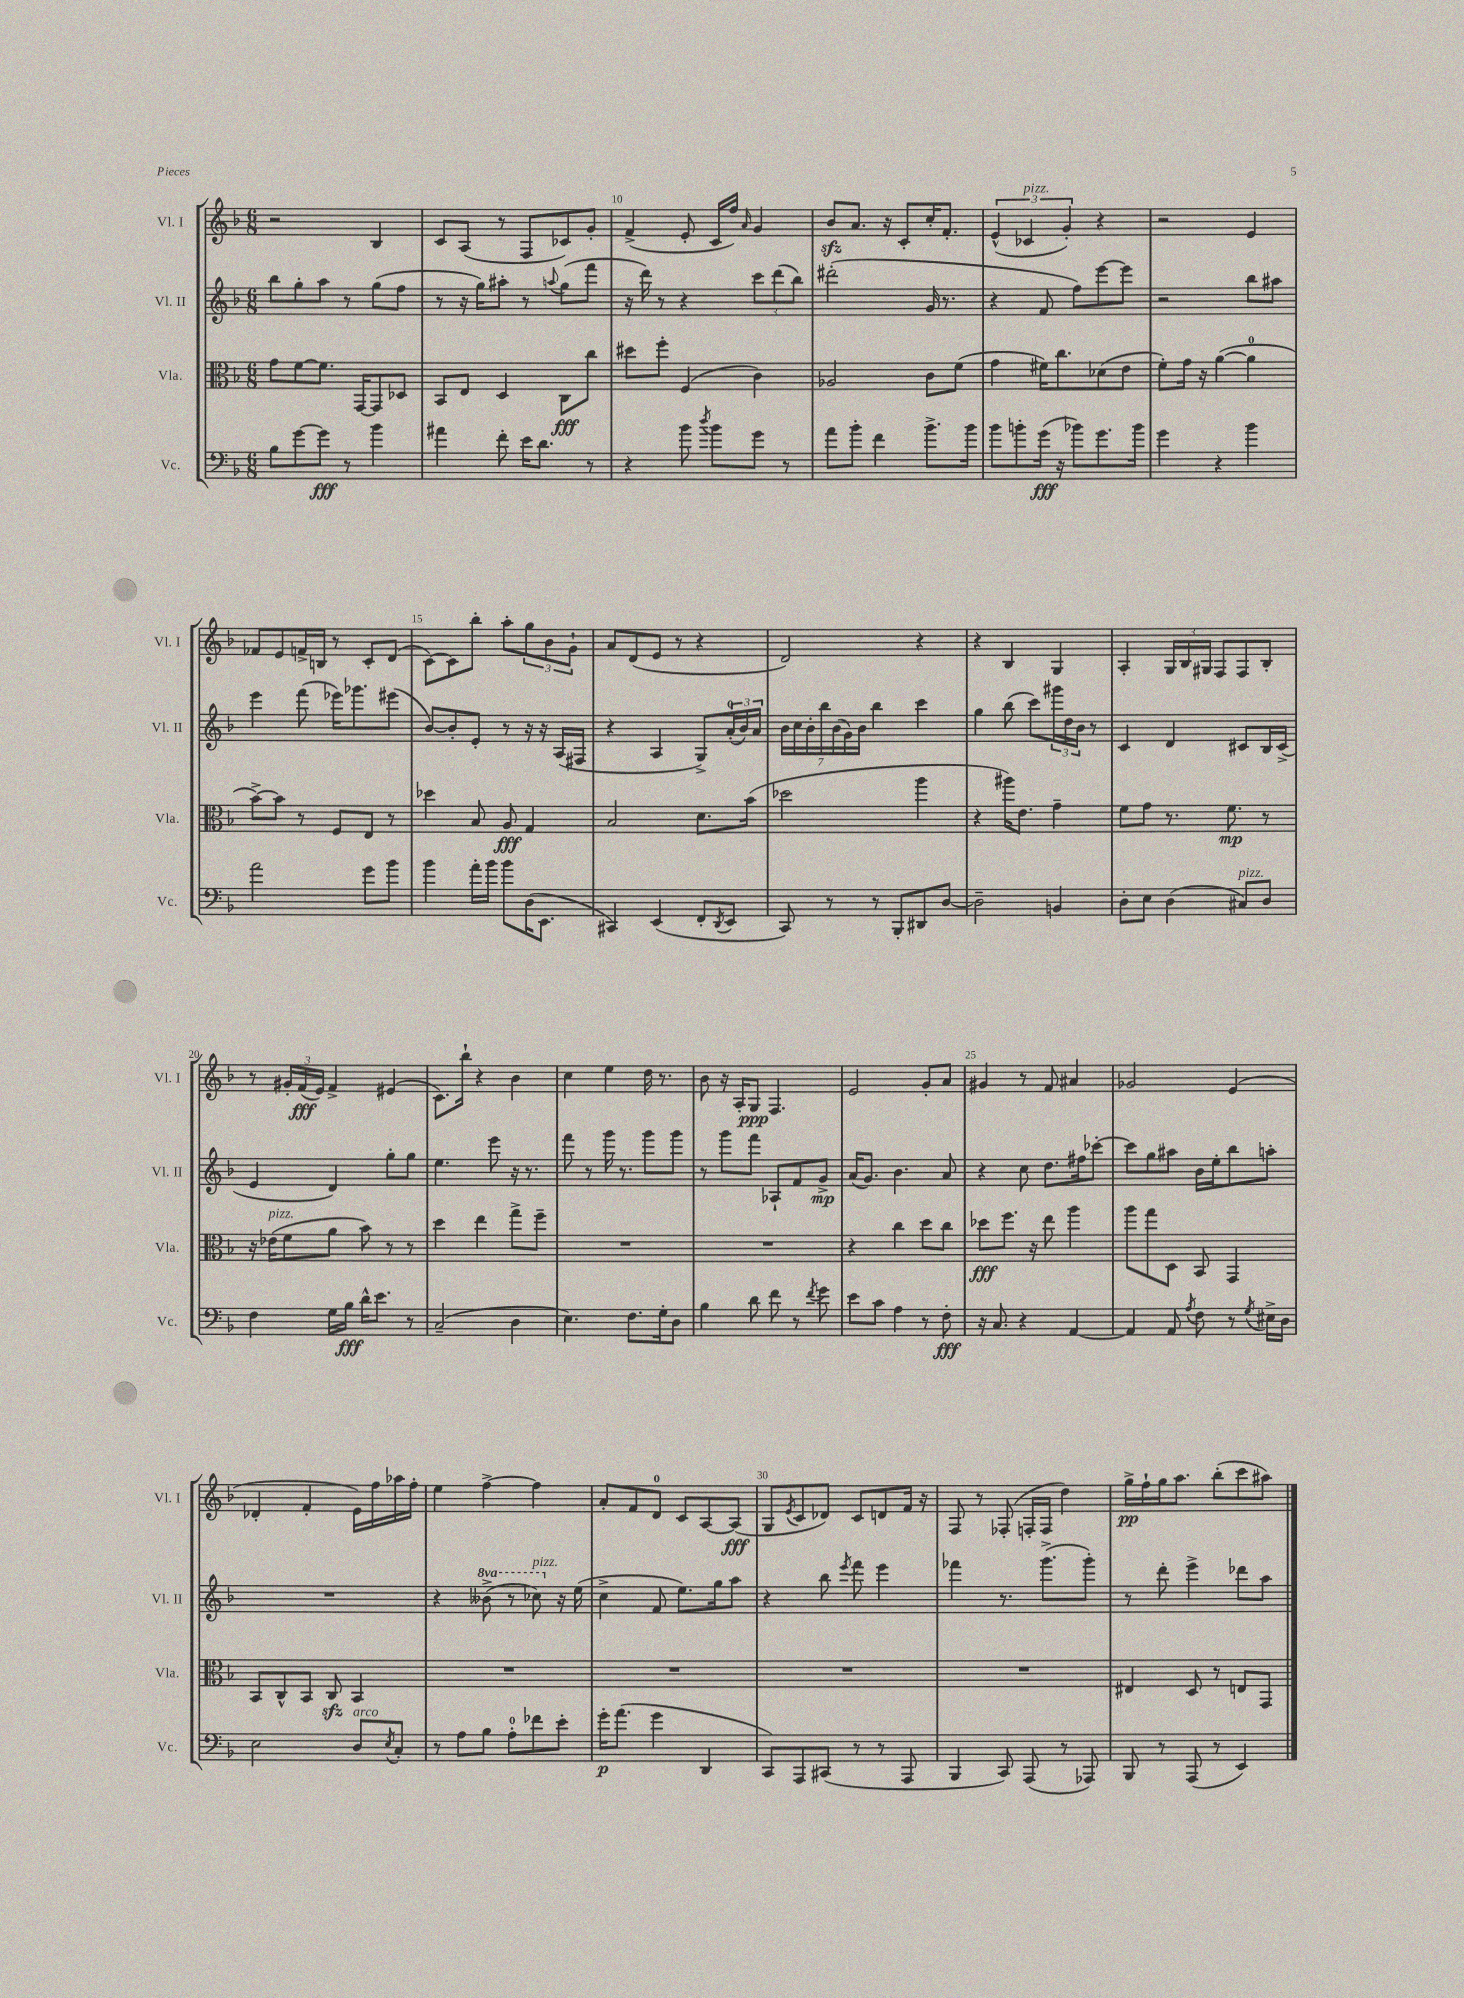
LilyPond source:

<<
\new StaffGroup <<
\new Staff = "s0" \with { instrumentName = "Vl. I" shortInstrumentName = "Vl. I" } {
    \clef treble \key f \major \numericTimeSignature \time 6/8
    r2 bes4 |
    c'8 a8( r8 f8 ces'8) g'8-. |
    f'4->( e'8-. c'16 f''16) \grace { a'16 } g'4 |
    bes'8\sfz a'8. r16 c'8-. c''16-. f'8.-. |
    \tuplet 3/2 { e'4-^( ces'4^\markup { \italic "pizz." } g'4-.) } r4 |
    r2 e'4 |
    fes'8 e'8 f'16-> b16 r8 c'8-. d'8( |
    c'8~) c'8 bes''8-. a''8-. \tuplet 3/2 { g''8 bes'8 g'8-! } |
    a'8 d'8( e'8 r8 r4 |
    d'2) r4 |
    r4 bes4 g4 |
    a4-. \tuplet 3/2 { g16 bes16 gis16 } f8 f8 bes8-. |
    r8 \tuplet 3/2 { gis'16-. f'16\fff( e'16) } f'4-> eis'4( |
    c'8.) bes''16-! r4 bes'4 |
    c''4 e''4 d''16 r8. |
    bes'8 r16 a16-. g8\ppp f4. |
    e'2 g'8-. a'8 |
    gis'4 r8 f'8 ais'4 |
    ges'2 e'4( |
    des'4-. f'4-. e'16) f''16 aes''16 f''16-. |
    e''4 f''4~-> f''4 |
    a'8-. f'8 d'8-0 c'8 a8~ a8\fff( |
    g8 \acciaccatura { e'8 } c'8 des'8) c'8 d'8 f'16 r16 |
    f8 r8 fes8-.( f16-. f16 d''4) |
    g''16->\pp f''16-! g''16 a''8. bes''8-.( c'''8 ais''8) \bar "|." |
}
\new Staff = "s1" \with { instrumentName = "Vl. II" shortInstrumentName = "Vl. II" } {
    \clef treble \key f \major \numericTimeSignature \time 6/8 \set Staff.ottavationMarkups = #ottavation-simple-ordinals
    bes''8 g''8-. a''8 r8 g''8( f''8 |
    r8 r16 g''16) ais''8-. r8 \appoggiatura { a''8 } g''8( f'''8 |
    r16 d'''16) r8 r4 \tuplet 3/2 { c'''8 d'''8( bes''8) } |
    dis'''2-.( g'16 r8. |
    r4 f'8 f''8) e'''8~ e'''8 |
    r2 bes''8 ais''8 |
    e'''4 f'''8( ees'''16) ges'''8. eis'''8( |
    bes'8~) bes'8-. e'8-. r8 r16 r16 a16( fis16 |
    r4 a4 g8->) \tuplet 3/2 { a'16-0-.( bes'16) a'16 } |
    \tuplet 7/4 { bes'16 c''16 bes'16-. bes''16 bes'16( g'16) bes'16 } bes''4 c'''4 |
    g''4 bes''8( c'''8) \tuplet 3/2 { gis'''16 d''16 bes'16 } r8 |
    c'4 d'4 cis'8 bes16 cis'16->( |
    e'4 d'4) g''8-. g''8 |
    e''4. e'''8 r16 r8. |
    f'''8 r8 g'''16 r8. g'''8 g'''8 |
    r8 g'''8 f'''8 aes8-! f'8 g'8->\mp |
    a'16( g'8.) bes'4. a'8 |
    r4 c''8 d''8. fis''16 ces'''8~-. |
    ces'''8 g''8 ais''8 bes'16 e''16-. bes''8 a''8-. |
    R2. |
    r4 \ottava #1 beses''8->( r8 ces'''8^\markup { \italic "pizz." }) \ottava #0 r16 e''16( |
    c''4-> f'8 e''8.) g''16 a''8 |
    r4 bes''8 \acciaccatura { e'''8 } f'''8 e'''4 |
    fes'''4 r8. g'''8.->( g'''8-.) |
    r8 d'''8-. e'''4-> des'''8 a''8 \bar "|." |
}
\new Staff = "s2" \with { instrumentName = "Vla." shortInstrumentName = "Vla." } {
    \clef alto \key f \major \numericTimeSignature \time 6/8
    g'8 f'8~ f'8. g,16~ g,8 des8 |
    bes,8 e8 d4 c8\fff c''8 |
    dis''8 f''8-. f4( c'4) |
    aes2 c'8 f'8( |
    g'4 fis'16) c''8. des'8( e'8 |
    f'8-.) g'16 r16 a'4~( a'4-0 |
    bes'8~->) bes'8 r8 f8 e8 r8 |
    des''4 bes8 a8\fff g4 |
    bes2 d'8. bes'16( |
    des''2 a''4 |
    r4 ais''16) e'8. g'4-- |
    f'8 g'8 r8. f'8.\mp r8 |
    r16 ees'16^\markup { \italic "pizz." }( f'8 a'8 bes'8) r8 r8 |
    d''4 e''4 g''8-> f''8-- |
    R2. |
    R2. |
    r4 c''4 d''8 c''8 |
    des''8\fff f''8. r16 e''8 a''4 |
    a''8 g''8 d8 bes,8 g,4 |
    bes,8 c8-^ bes,8 c8\sfz bes,4 |
    R2. |
    R2. |
    R2. |
    R2. |
    eis4 d8 r8 e8 g,8 \bar "|." |
}
\new Staff = "s3" \with { instrumentName = "Vc." shortInstrumentName = "Vc." } {
    \clef bass \key f \major \numericTimeSignature \time 6/8
    bes8 g'8~ g'8\fff r8 bes'4 |
    ais'4 f'8-. e'16 d'8. r8 |
    r4 bes'8 \acciaccatura { d''8 } bes'8 g'8 r8 |
    a'8 bes'8-. f'4 bes'8.-> bes'16 |
    bes'8 b'8-. g'16\fff( r16 bes'8) g'8. bes'16 |
    g'4 r4 bes'4 |
    a'2 g'8 bes'8 |
    bes'4 a'16-. bes'16 bes'8 d16( e,8. |
    cis,4) e,4( f,8-. \acciaccatura { d,8 } e,8 |
    c,8) r8 r8 bes,,8-. dis,8 d8~ |
    d2-- b,4 |
    d8-. e8 d4( cis8^\markup { \italic "pizz." }) d8 |
    f4 g16 bes16\fff d'16-^ e'8. r8 |
    c2--( d4 |
    e4.) f8. g16-. d8 |
    bes4 d'8 f'8 r8 \acciaccatura { f'8 } g'8 |
    e'8 c'8 a4 r8 f8-.\fff |
    r16 c8. r4 a,4~ |
    a,4 a,8 \acciaccatura { a8 } f8 r8 \acciaccatura { g8 } eis16-> d16 |
    e2 d8^\markup { \italic "arco" } \acciaccatura { e8 } c8-. |
    r8 a8 bes8 a8-0-. fes'8 e'8-. |
    g'16-.\p a'8.( g'4 d,4 |
    c,8) a,,8 cis,8( r8 r8 a,,8 |
    bes,,4 c,8) a,,8( r8 aes,,8) |
    bes,,8 r8 a,,8( r8 e,4) \bar "|." |
}
>>
>>
\layout { \context { \Score currentBarNumber = #8 \override BarNumber.break-visibility = ##(#f #t #t) barNumberVisibility = #(every-nth-bar-number-visible 5) } }
